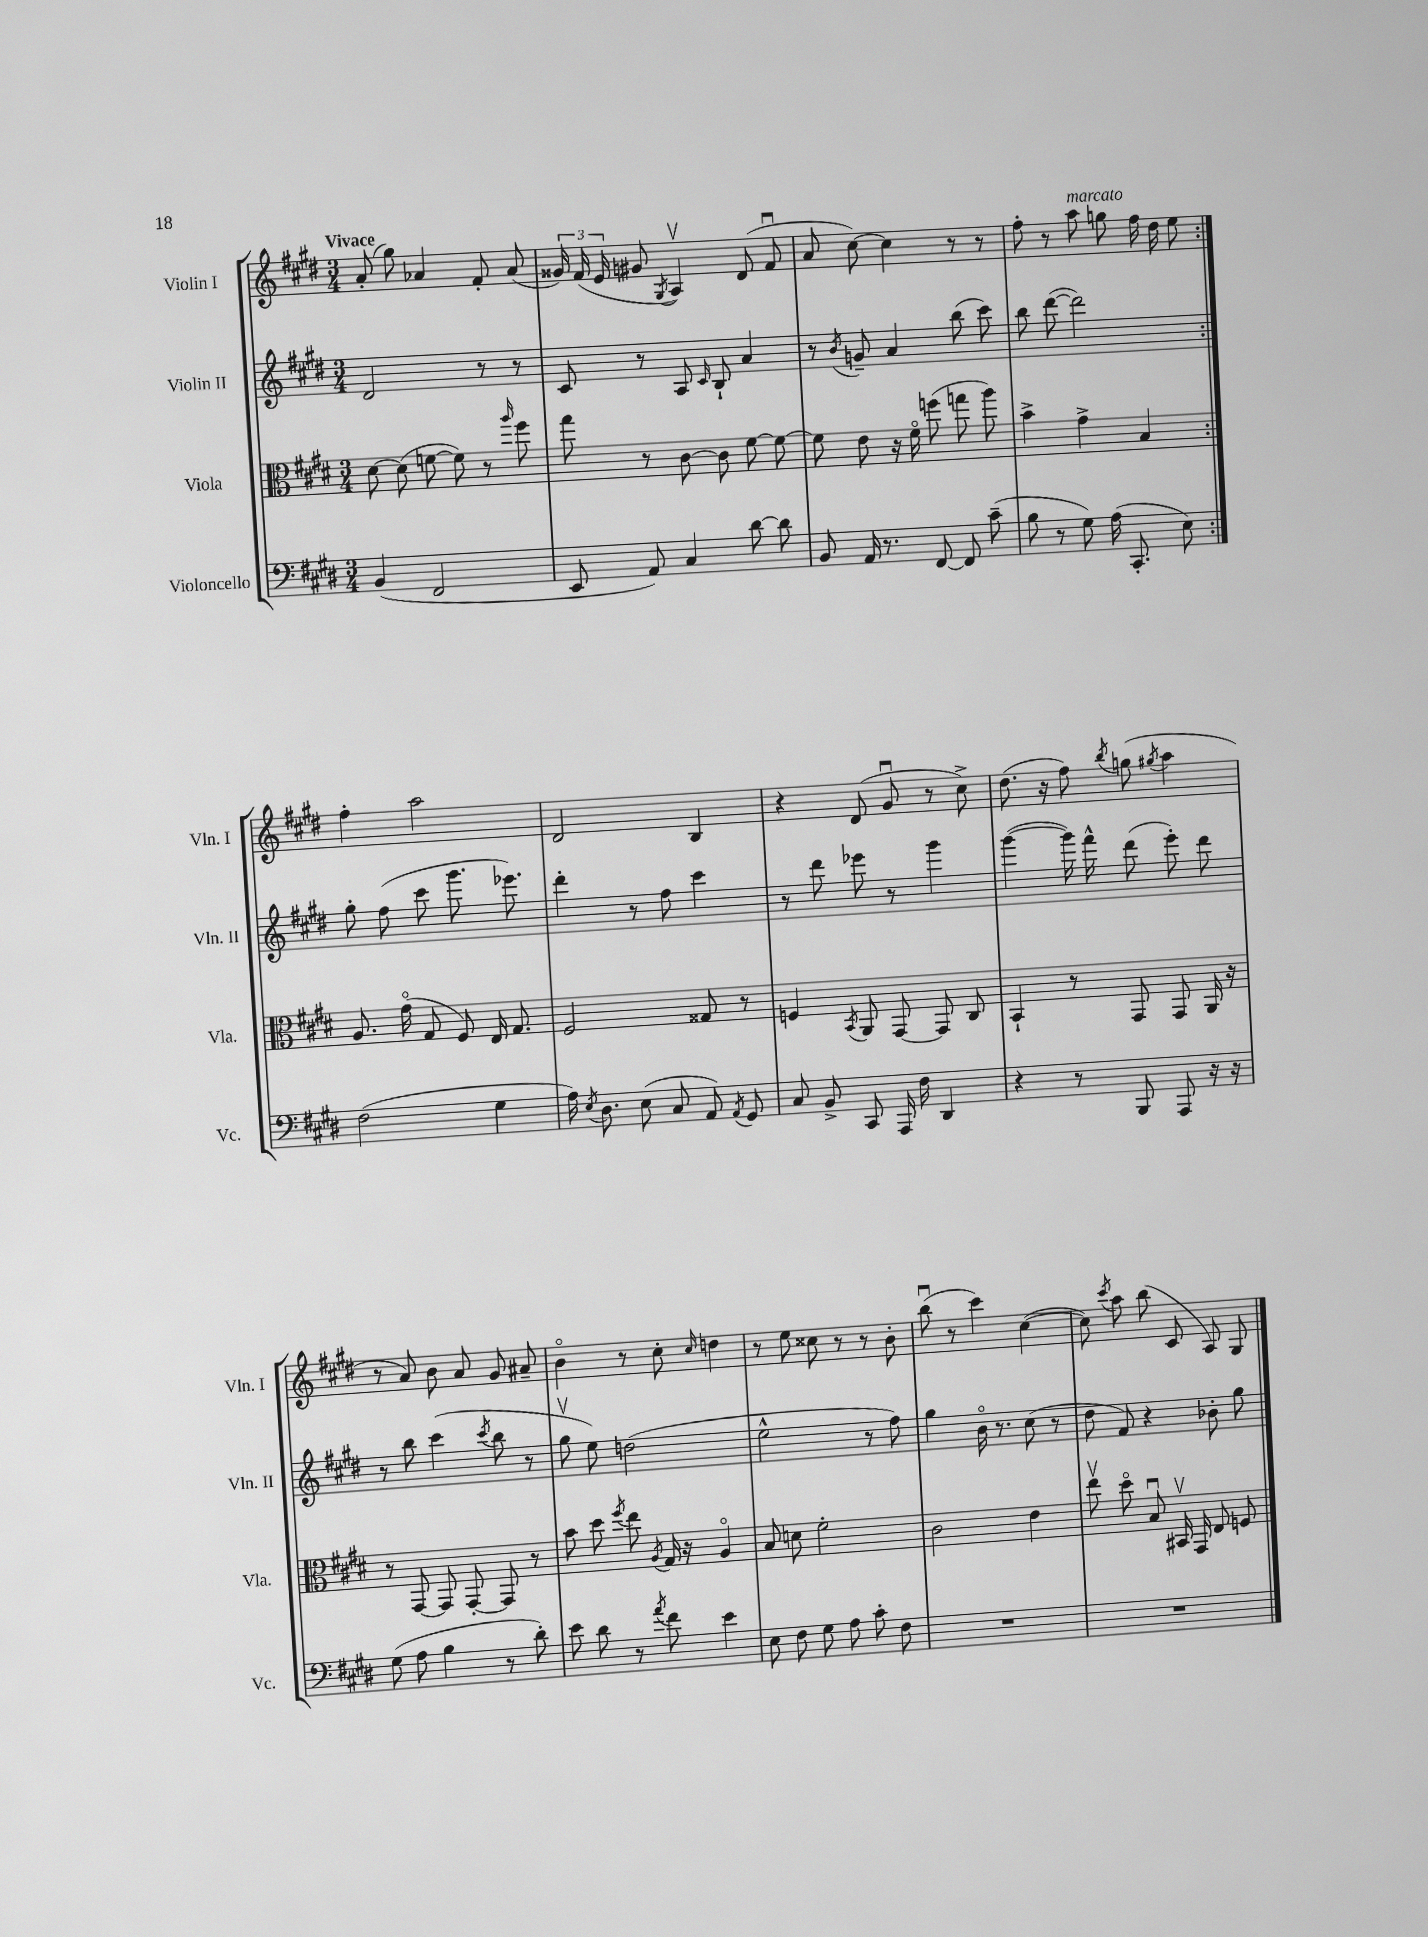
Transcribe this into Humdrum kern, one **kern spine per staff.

**kern	**kern	**kern	**kern
*part4	*part3	*part2	*part1
*staff4	*staff3	*staff2	*staff1
*I"Violoncello	*I"Viola	*I"Violin II	*I"Violin I
*I'Vc.	*I'Vla.	*I'Vln. II	*I'Vln. I
*clefF4	*clefC3	*clefG2	*clefG2
*k[f#c#g#d#]	*k[f#c#g#d#]	*k[f#c#g#d#]	*k[f#c#g#d#]
*M3/4	*M3/4	*M3/4	*M3/4
=1	=1	=1	=1
!	!	!	!LO:TX:a:B:t=Vivace
(4BB/	[8d#\	2d#/	(8a'/
.	(8d#\]	.	8gg#\)
2FF#/	[8fn\	.	4a-X/
.	8f\])	.	.
.	8r	8r	8f#'/
.	16qqaa/	.	.
.	8ff#\	8r	(8a-/
=2	=2	=2	=2
8EE/	8gg#\	8c#/	24g##X/)
.	.	.	(24f#/
.	.	.	24e/
8AA/)	8r	8r	8g#X/
.	.	.	8qG#/
4C#/	[8c#\	8A/	4Av/)
.	.	16qqc#/	.
.	8c#\]	8B`/	.
[8d#\	[8f#\	4a/	(8d#/
8d#\]	8f#\_	.	8f#u/
=3	=3	=3	=3
8BB/	8f#\]	8r	8a/
.	.	8qb/	.
16AA/	8e\	8gn~/	[8cc#\)
8.r	.	.	.
.	16r	4a/	4cc#\]
.	16f#\	.	.
[8FF#/	(8ffn\	.	.
8FF#/]	8ggn\	(8bb\	8r
(8c#~\	8aa\)	8ccc#\)	8r
=4	=4	=4	=4
8B\	4b^\	8bb\	8ff#'\
8r	.	([8ddd#\	8r
!	!	!	!LO:TX:a:i:t=marcato
8G#\)	4g#^\	2ddd#\])	8aa\
(16A\	.	.	8ggn\
8.CC#'/	.	.	.
.	4B/	.	16ff#\
.	.	.	16dd#\
8E\)	.	.	8ee\
!!LO:LB:g=z
=5:|!	=5:|!	=5:|!	=5:|!
(2F#\	8.A/	8gg#'\	4ff#'\
.	.	(8ff#\	.
.	(16g#\	.	.
.	8G#/	8ccc#\	2aa\
.	8F#/)	8.ggg#\	.
4G#\	16E/	.	.
.	8.G#/	8.eee-X\)	.
=6	=6	=6	=6
16A\)	2F#/	4ddd#'\	2d#/
8qE/	.	.	.
8.D#\	.	.	.
(8E\	.	8r	.
8C#/	.	8ff#\	.
8AA/)	8G##X/	4ccc#\	4B/
8qAA/	.	.	.
8GG#/	8r	.	.
=7	=7	=7	=7
8C#/	4Fn/	8r	4r
8BB^/	.	8ddd#\	.
.	8qBB/	.	.
8CC#/	8AA/	8eee-X\	(8d#/
16AAA/	[8GG#/	8r	8g#u/
16F#\	.	.	.
4DD#/	8GG#/]	4ggg#\	8r
.	8C#/	.	8cc#^\)
=8	=8	=8	=8
4r	4BB`/	([4ggg#\	(8.dd#\
.	.	.	16r
8r	8r	16ggg#\])	8ff#\)
.	.	16fff#^^\	.
.	.	.	8qbb/
8BBB/	8GG#/	(8ddd#\	(8ggn\
.	.	.	8qgg#X/
8AAA/	8GG#/	8eee'\)	4aa\
16r	16AA/	8ddd#\	.
16r	16r	.	.
!!LO:LB:g=z
=9	=9	=9	=9
(8G#\	8r	8r	8r
8A\	[8GG#/	8bb\	8a/)
4B\	8GG#/]	(4ccc#\	8b\
.	[8GG#'/	.	8a/
.	.	8qccc#/	.
8r	8GG#/]	8bb\	8g#/
8d#'\)	8r	8r	8a#X~/
=10	=10	=10	=10
8e\	8b\	8gg#v\	4b\
8d#\	8dd#\	8ee\)	.
.	8qff#/	.	.
8r	8ee\	(2ddn\	8r
8qa/	8qA/	.	.
8f#\	16G#/	.	8cc#'\
.	16r	.	.
.	.	.	16qqcc#/
4e\	4A/	.	4ddn\
=11	=11	=11	=11
8E\	8B/	2ee^^\	8r
8F#\	8dn\	.	8ee\
8G#\	2f#'\	.	8cc##X\
8A\	.	.	8r
8c#'\	.	8r	8r
8F#\	.	8ff#\)	8b'\
=12	=12	=12	=12
2.r	2c#\	4gg#\	(8bbu\
.	.	.	8r
.	.	16b\	4ccc#\)
.	.	8.r	.
.	4e\	(8cc#\	([4cc#\
.	.	8r	.
=13	=13	=13	=13
2.r	8eev\	8dd#\	8cc#\])
.	.	.	8qccc#/
.	8dd#\	8f#/)	8aa\
.	8Bu/	4r	(8bb\
.	16BB#Xv/	.	8c#/
.	16GG#/	.	.
.	8E/	8b-X'\	8A/)
.	8Fn/	8gg#\	8G#/
==	==	==	==
*-	*-	*-	*-
